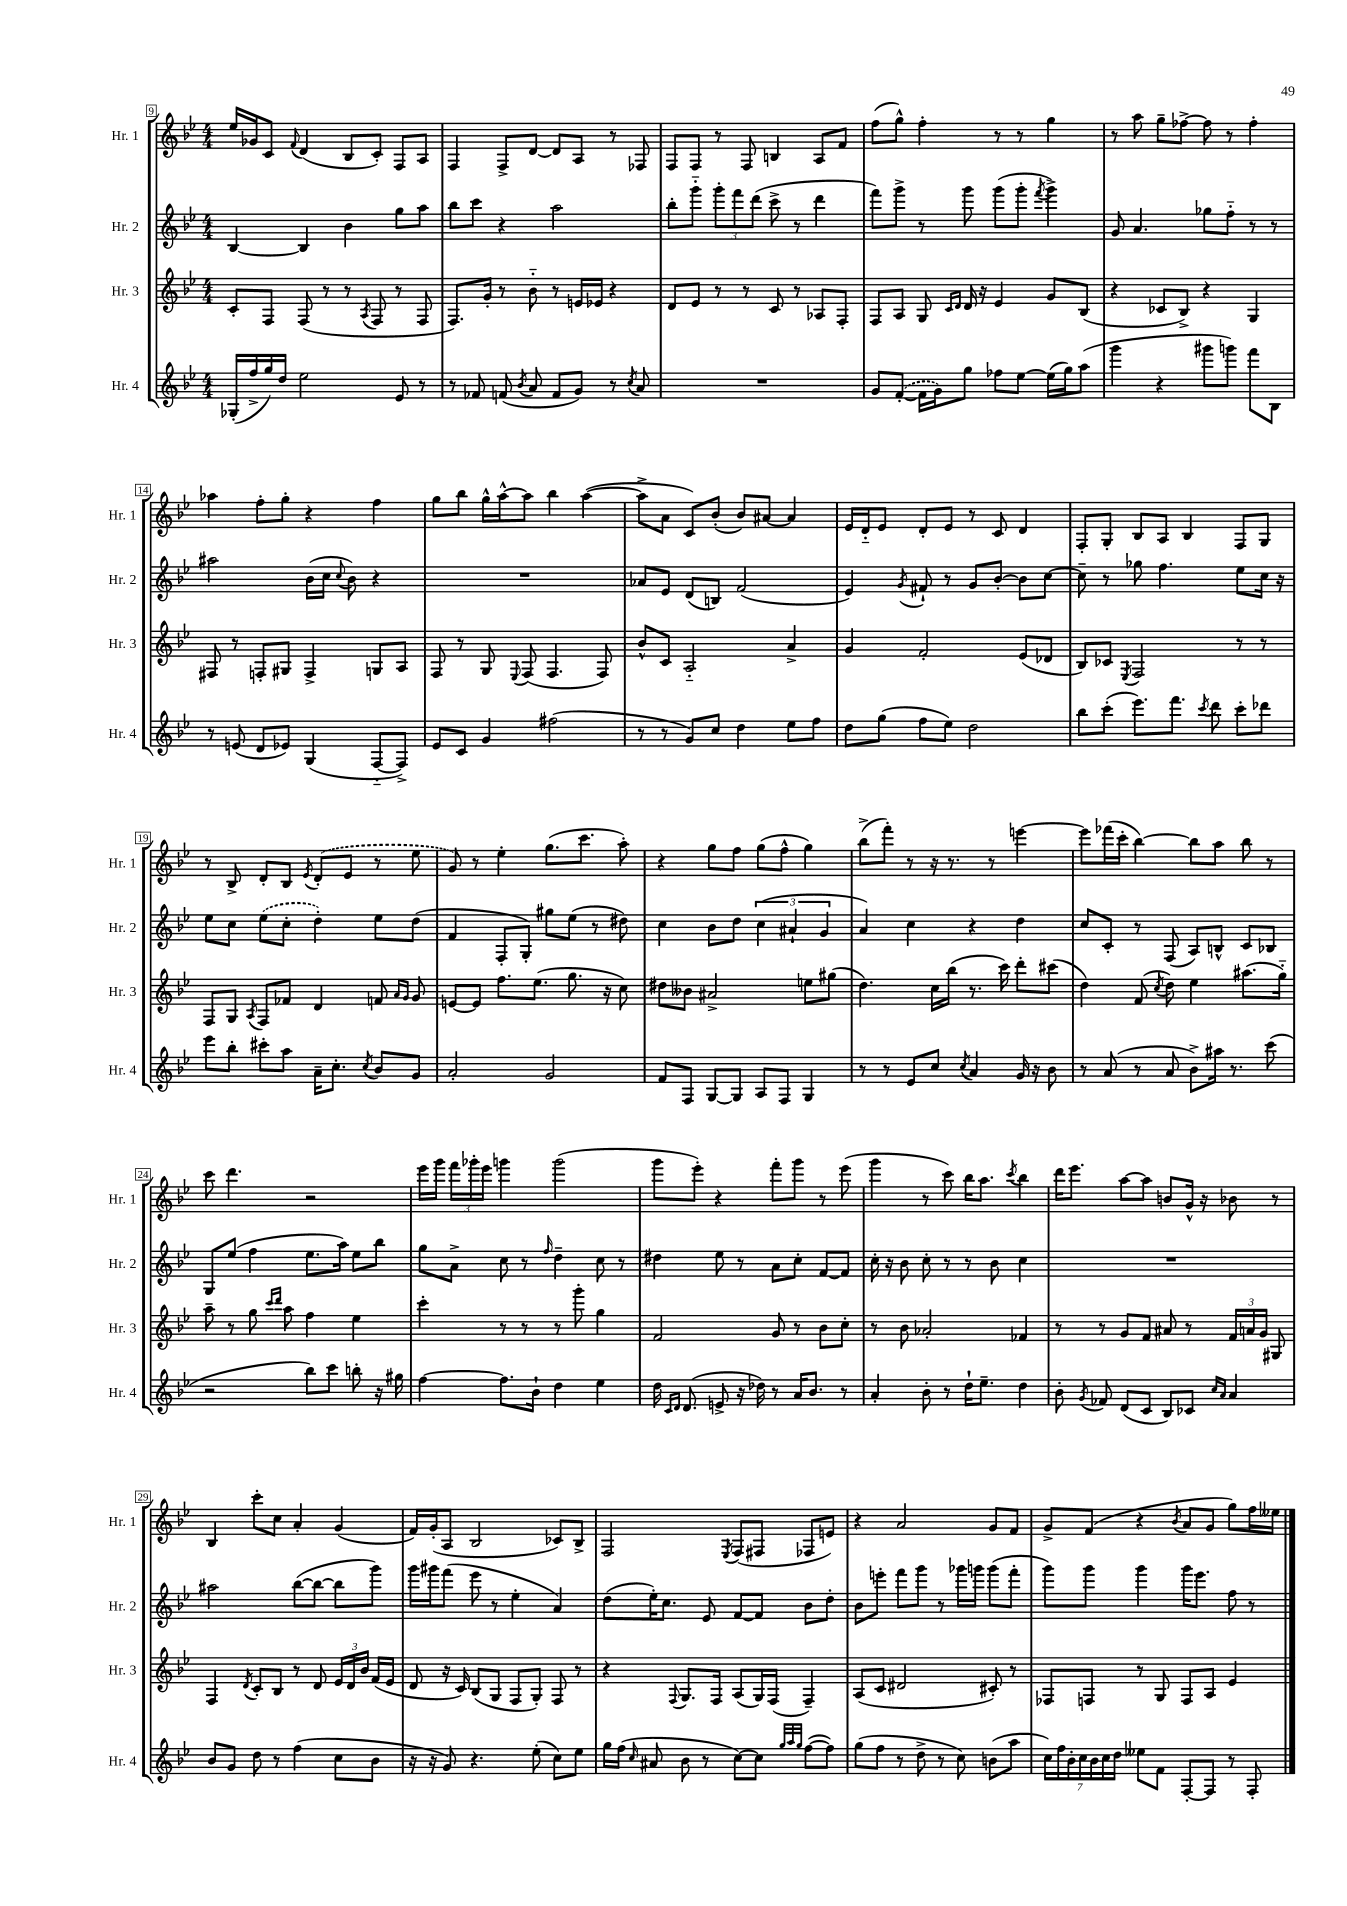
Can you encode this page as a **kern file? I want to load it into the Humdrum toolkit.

**kern	**kern	**kern	**kern
*staff4	*staff3	*staff2	*staff1
*clefG2	*clefG2	*clefG2	*clefG2
*k[b-e-]	*k[b-e-]	*k[b-e-]	*k[b-e-]
*M4/4	*M4/4	*M4/4	*M4/4
(16G-'	8c'	[4B-	16ee-
16ff^	.	.	16g-
16gg)	8F	.	8c
16dd	.	.	.
.	.	.	8qqf
2ee-	(8F	4B-]	(4d
.	8r	.	.
.	8r	4b-	8B-
.	8qA	.	.
.	8F	.	8c')
8e-	8r	8gg	8F
8r	8F	8aa	8A
=	=	=	=
8r	8.F)	8bb-	4F
8f-	.	8ccc	.
.	16g'	.	.
(8f	8r	4r	8F^
8qb-	.	.	.
8a	8b-'~	.	[8d
8f	8r	2aa	8d]
8g)	16e	.	8A
.	16e-	.	.
8r	4r	.	8r
8qcc	.	.	.
8a	.	.	8F-
=	=	=	=
1r	8d	8bb-'	8F
.	8e-	8ggg'~	8F
.	8r	12ggg'	8r
.	.	12fff	.
.	8r	.	8F
.	.	(12ddd	.
.	8c	8ccc^	4B
.	8r	8r	.
.	8A-	4ddd	8A
.	8F'	.	8f
=	=	=	=
8g	8F	8fff)	(8ff
([8f'	8A	8ggg^	8gg^^)
16f]	8G	8r	4ff'
16g)	.	.	.
.	16qqc	.	.
.	16qqd	.	.
8gg	16d	8ggg	.
.	16r	.	.
8ff-	4e-	(8ggg	8r
[8ee-	.	8ggg'	8r
.	.	8qfff	.
(16ee-]	8g	4ggg^)	4gg
16gg)	.	.	.
(8aa	(8B-	.	.
=	=	=	=
4ggg	4r	8g	8r
.	.	4.a	8aa
4r	8c-	.	8gg~
.	8B-^)	.	[8ff-^
8ggg#	4r	8gg-	8ff-]
8ggg)	.	8ff'~	8r
8fff	4G	8r	4ff-'
8B-	.	8r	.
=	=	=	=
8r	8F#	2aa#	4aa-
(8e	8r	.	.
8d	8F'	.	8ff'
8e-)	8G#	.	8gg'
(4G	4F^	(16b-	4r
.	.	16cc	.
.	.	8qqcc	.
.	.	8b-)	.
[8F'~	8G	4r	4ff
8F^])	8A	.	.
=	=	=	=
8e-	8F	1r	8gg
8c	8r	.	8bb-
4g	8G	.	16gg^^
.	.	.	[16aa^^
.	8qqE-	.	.
.	(8F	.	8aa]
(2ff#	4.F	.	4bb-
.	.	.	([4aa
.	8F)	.	.
=	=	=	=
8r	8b-^^	8a-	8aa^]
8r	8c	8e-	8a
8g)	2A'~	(8d	8c)
8cc	.	8B)	(8b-'
4dd	.	(2f	8b-)
.	.	.	[8a#
8ee-	4a^	.	4a#]
8ff	.	.	.
=	=	=	=
8dd	4g	4e-)	16e-
.	.	.	16d'~
(8gg	.	.	8e-
.	.	8qg	.
8ff	2f'	8f#`	8d'
8ee-)	.	8r	8e-
2dd	.	8g	8r
.	.	[8b-'	8c
.	(8e-	8b-]	4d
.	8d-	[8cc	.
=	=	=	=
8bb-	8B-)	8cc~]	8F'
(8ccc'	8c-	8r	8G'
.	8qE-	.	.
8.eee-)	2F	8gg-	8B-
.	.	4.ff	8A
8.fff	.	.	.
.	.	.	4B-
8qccc	.	.	.
8ddd	.	.	.
8ccc'	8r	8ee-	8F
8ddd-	8r	16cc	8G
.	.	16r	.
=	=	=	=
8eee-	8F	8ee-	8r
8bb-'	8G	8cc	8B-^
.	8qA	.	.
8ccc#'	8F	(8ee-	8d'
8aa	8f-	8cc'	8B-
.	.	.	8qe-
16a~	4d	4dd')	(8d'
8.cc'	.	.	.
.	.	.	8e-
8qcc	.	.	.
8b-	8f	8ee-	8r
.	16qqa	.	.
.	16qqg	.	.
8g	8g	(8dd	8ee-
=	=	=	=
2a'	[8e	4f	8g)
.	8e]	.	8r
.	8.ff	8F'	4ee-'
.	.	8G')	.
.	(8.ee-	.	.
2g	.	8gg#	(8.gg
.	8.gg	(8ee-	.
.	.	.	8.ccc
.	.	8r	.
.	16r	.	.
.	8cc)	8dd#)	8aa')
=	=	=	=
8f	8dd#	4cc	4r
8F	8b--	.	.
[8G	2a#^	8b-	8gg
8G]	.	8dd	8ff
8A	.	(6cc	(8gg
8F	.	.	8ff^^
.	.	6a#`	.
4G	8ee	.	4gg)
.	.	6g	.
.	(8gg#	.	.
=	=	=	=
8r	4.dd)	4a)	(8bb-^
8r	.	.	8fff')
8e-	.	4cc	8r
8cc	16cc	.	16r
.	(16bb-	.	8.r
8qcc	.	.	.
4a	8.r	4r	.
.	.	.	8r
.	16ccc)	.	.
16g	8ddd'	4dd	[4eee
16r	.	.	.
8b-	(8ccc#	.	.
=	=	=	=
8r	4dd)	8cc	8eee]
(8a	.	8c'	(16fff-
.	.	.	16ccc'
8r	(8f	8r	[4bb-)
.	8qcc	.	.
8a	8dd)	(8F	.
8b-^)	4ee-	8A)	8bb-]
16aa#	.	8B^^	8aa
8.r	.	.	.
.	(8.aa#	8c	8bb-
(8ccc	.	8B-	8r
.	16gg'~)	.	.
=	=	=	=
2r	8aa~	8G	8ccc
.	8r	(8ee-	4.ddd
.	8gg	4ff	.
.	16qqccc	.	.
.	16qqddd	.	.
.	8aa	.	.
8bb-)	4ff	8.ee-	2r
8ccc	.	.	.
.	.	16aa)	.
8bb'	4ee-	8ee-	.
16r	.	8bb-	.
16gg#	.	.	.
=	=	=	=
[4ff	4ccc'	8gg	16eee-
.	.	.	16ggg
.	.	8a^	24fff
.	.	.	24ggg-'
.	.	.	24eee-
8.ff]	8r	8cc	4ggg
.	8r	8r	.
16b-`	.	.	.
.	.	16qqff	.
4dd	8r	4dd~	(2ggg
.	8ggg'	.	.
4ee-	4gg	8cc	.
.	.	8r	.
=	=	=	=
16dd	2f	4dd#	8ggg
16qqc	.	.	.
16qqd	.	.	.
(8.d	.	.	.
.	.	.	8eee-')
8e^	.	8ee-	4r
16r	.	8r	.
16dd-)	.	.	.
8r	8g	8a	8fff'
16a	8r	8cc'	8ggg
8.b-	.	.	.
.	8b-	[8f	8r
8r	8cc'	8f]	(8eee-
=	=	=	=
4a'	8r	16cc'	4ggg
.	.	16r	.
.	8b-	8b-	.
8b-'	2a-'	8cc'	8r
8r	.	8r	8ccc)
16dd`	.	8r	16bb-
8.ee-~	.	.	8.aa
.	.	8b-	.
.	.	.	8qccc
4dd	4f-	4cc	4bb-
=	=	=	=
8b-'	8r	1r	16ddd
.	.	.	8.eee-
8qg	.	.	.
8f-	8r	.	.
(8d	8g	.	[8aa
8c	8f	.	8aa]
8B-)	8a#	.	8b
8c-	8r	.	16g^^
.	.	.	16r
16qqcc	.	.	.
16qqa	.	.	.
4a	24f	.	8b-
.	24a	.	.
.	24g	.	.
.	8G#	.	8r
=	=	=	=
8b-	4F	2aa#	4B-
8g	.	.	.
.	8qd	.	.
8dd	8c'	.	8ccc'
8r	8B-	.	8cc
(4ff	8r	([8bb-	4a'
.	8d	8bb-_	.
8cc	24e-	8bb-]	(4g
.	24d	.	.
.	24b-	.	.
8b-	(16f	8ggg)	.
.	16e-	.	.
=	=	=	=
16r	8d	16ggg	16f)
16r	.	16ggg#	(16g'
8g)	16r	(8fff	8A
.	16c)	.	.
4.r	(8B-	8eee-	2B-
.	8G	8r	.
.	8F	4ee-'	.
(8ee-'	8G')	.	.
8cc)	8F	4a)	8c-)
8ee-	8r	.	8B-^
=	=	=	=
16gg	4r	(8dd	2F
(16ff	.	.	.
16qqcc	.	.	.
8a#	.	16ee-')	.
.	.	8.cc	.
.	8qqF	.	.
8b-	8.G	.	.
8r	.	8e-	.
.	16F	.	.
.	.	.	8qE-
[8cc)	(8A	[8f	(8F
8cc]	16G)	8f]	8F#
.	(16F	.	.
32qqgg	.	.	.
32qqaa	.	.	.
32qqgg	.	.	.
([8ff	4F~)	8b-	8F-
8ff])	.	8dd'	8e)
=	=	=	=
(8gg	(8A	8b-	4r
8ff	8c	8eee'	.
8r	2d#	8fff	2a
8dd^	.	8ggg	.
8r	.	8r	.
8cc)	.	16ggg-	.
.	.	16ggg	.
(8b	8c#')	(8ggg	8g
8aa	8r	8fff'	8f
=	=	=	=
28cc)	8F-	8ggg)	8g^
28ff	.	.	.
28b-'	.	.	.
28cc	.	.	.
.	8F	8ggg	(8f
28b-	.	.	.
28cc	.	.	.
28dd	.	.	.
8ee--	8r	4ggg	4r
8f	8G	.	.
.	.	.	8qb-
[8F'	8F	16ggg	8a
.	.	8.eee-	.
8F]	8A	.	8g
8r	4e-	8ff	8gg)
8F'	.	8r	16ff
.	.	.	16ee--
==	==	==	==
*-	*-	*-	*-
